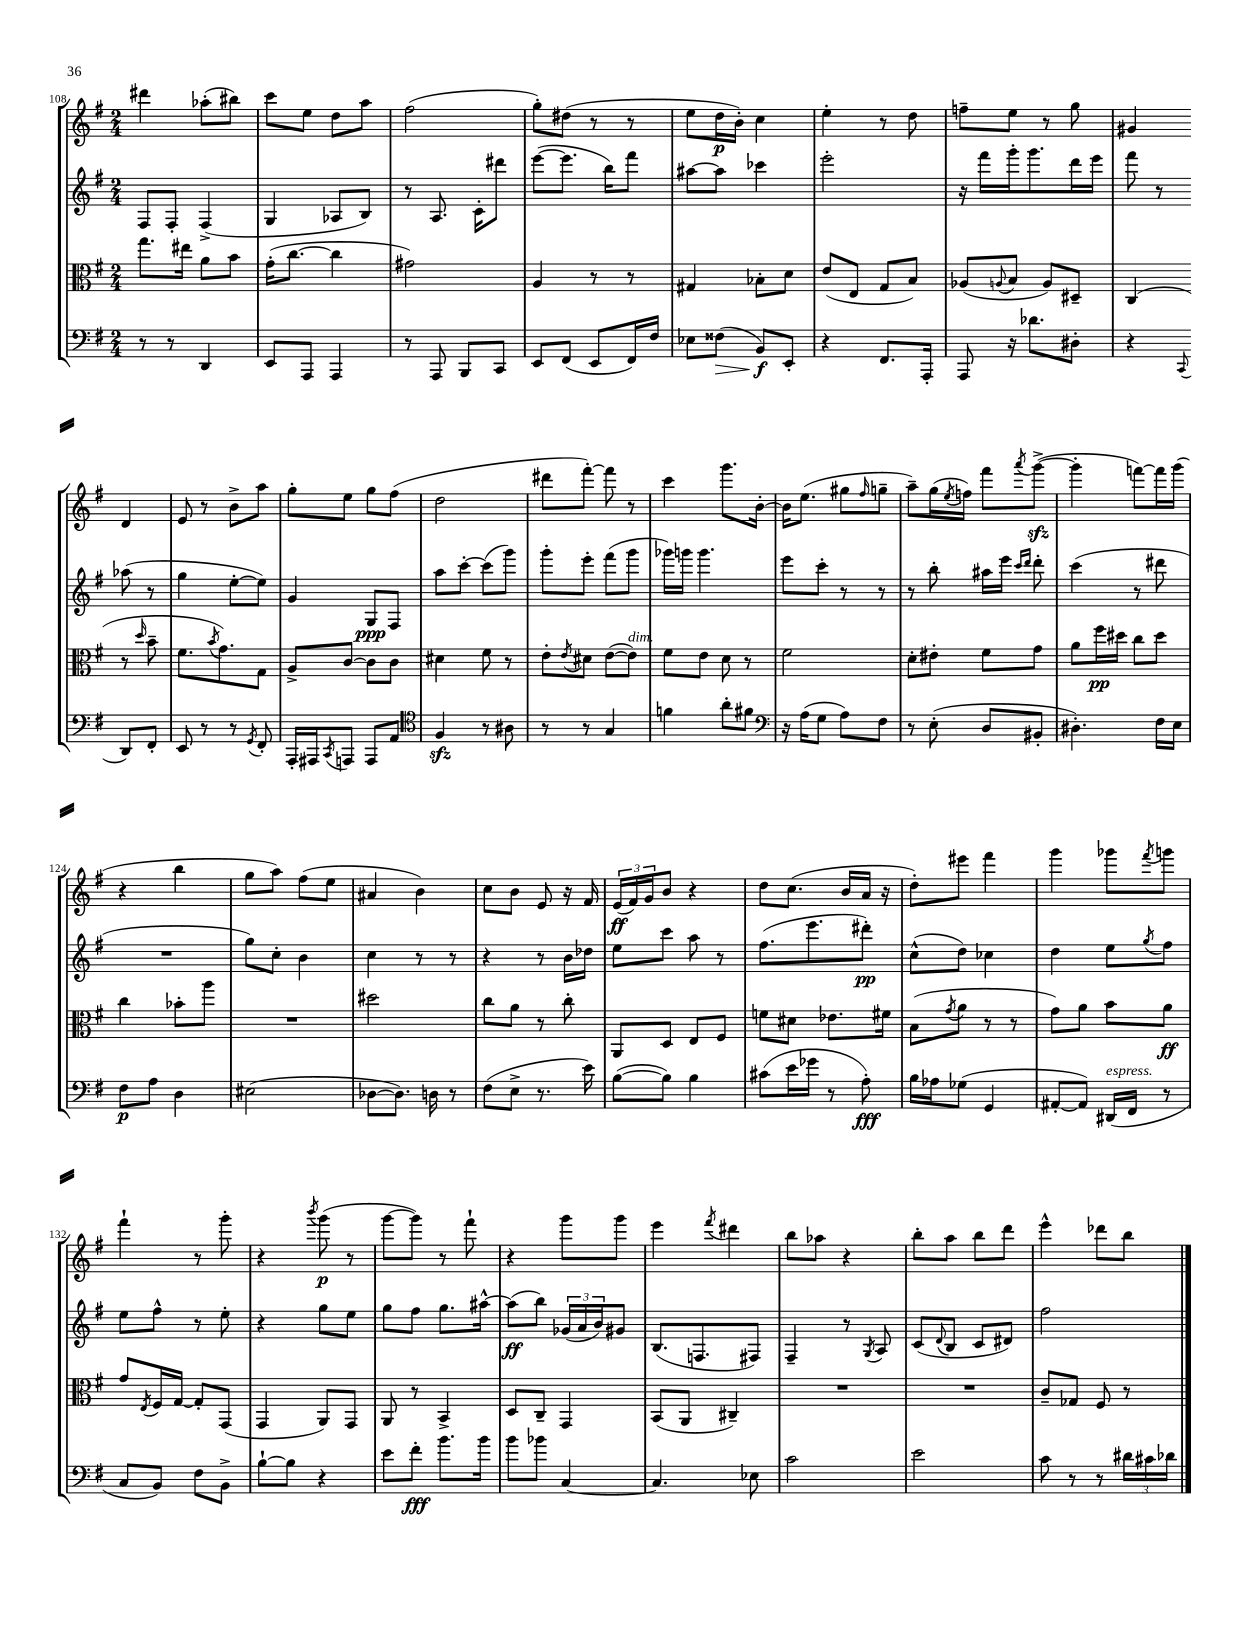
<<
\new StaffGroup <<
\new Staff = "s0" {
    \clef treble \key g \major \numericTimeSignature \time 2/4
    dis'''4 aes''8-.( bis''8) |
    c'''8 e''8 d''8 a''8 |
    fis''2( |
    g''8-.) dis''8( r8 r8 |
    e''8 d''16\p b'16-.) c''4 |
    e''4-. r8 d''8 |
    f''8-- e''8 r8 g''8 |
    gis'4 d'4 |
    e'8 r8 b'8-> a''8 |
    g''8-. e''8 g''8 fis''8( |
    d''2 |
    dis'''8 fis'''8~-.) fis'''8 r8 |
    c'''4 g'''8. b'16~-. |
    b'16 e''8.( gis''8 \grace { fis''16 } g''8-- |
    a''8--) g''16( \acciaccatura { e''8 } f''16) fis'''8 \acciaccatura { a'''8 } g'''8~->\sfz( |
    g'''4-. f'''8~) f'''16 g'''16( |
    r4 b''4 |
    g''8 a''8) fis''8( e''8 |
    ais'4 b'4) |
    c''8 b'8 e'8 r16 fis'16 |
    \tuplet 3/2 { e'16\ff( fis'16) g'16 } b'8 r4 |
    d''8 c''8.( b'16 a'16 r16 |
    d''8-.) eis'''8 fis'''4 |
    g'''4 ges'''8 \acciaccatura { fis'''8 } g'''8 |
    fis'''4-! r8 g'''8-. |
    r4 \acciaccatura { b'''8 } g'''8\p( r8 |
    g'''8~ g'''8) r8 fis'''8-! |
    r4 g'''8 g'''8 |
    e'''4 \acciaccatura { fis'''8 } dis'''4 |
    b''8 aes''8 r4 |
    b''8-. a''8 b''8 d'''8 |
    e'''4-^ des'''8 b''8 \bar "|." |
}
\new Staff = "s1" {
    \clef treble \key g \major \numericTimeSignature \time 2/4
    fis8 fis8-. fis4->( |
    g4 aes8 b8) |
    r8 a8. c'16-. dis'''8 |
    e'''8~( e'''8. b''16) fis'''8 |
    ais''8~ ais''8 ces'''4 |
    e'''2-. |
    r16 fis'''16 g'''16-. g'''8. d'''16 e'''16 |
    fis'''8 r8 aes''8( r8 |
    g''4 e''8~-. e''8) |
    g'4 g8\ppp fis8 |
    a''8 c'''8~-. c'''8( g'''8) |
    g'''8-. e'''8-. fis'''8( g'''8 |
    ges'''16) g'''16 g'''4. |
    e'''8 c'''8-. r8 r8 |
    r8 b''8-. ais''16 e'''16 \grace { c'''16 d'''16 } d'''8-. |
    c'''4( r8 dis'''8 |
    R2 |
    g''8) c''8-. b'4 |
    c''4 r8 r8 |
    r4 r8 b'16 des''16 |
    e''8 c'''8 a''8 r8 |
    fis''8.( e'''8. dis'''8-.\pp) |
    c''8-^( d''8) ces''4 |
    d''4 e''8 \acciaccatura { g''8 } fis''8 |
    e''8 fis''8-^ r8 e''8-. |
    r4 g''8 e''8 |
    g''8 fis''8 g''8. ais''16~-^ |
    ais''8\ff( b''8) \tuplet 3/2 { ges'16( a'16 b'16) } gis'8 |
    b8.( f8. fis8) |
    fis4-- r8 \acciaccatura { g8 } a8 |
    c'8( \appoggiatura { d'8 } b8 c'8 dis'8) |
    fis''2 \bar "|." |
}
\new Staff = "s2" {
    \clef alto \key g \major \numericTimeSignature \time 2/4
    g''8. eis''16 a'8 b'8 |
    g'16-.( c''8.~ c''4 |
    gis'2) |
    a4 r8 r8 |
    gis4 bes8-. d'8 |
    e'8( e8 g8 b8) |
    aes8( \appoggiatura { a8 } b8 a8) dis8-- |
    c4( r8 \grace { d''16 } b'8-- |
    fis'8. \acciaccatura { b'8 } g'8.) g8 |
    a8-> c'8~ c'8 c'8 |
    dis'4 fis'8 r8 |
    e'8-. \acciaccatura { e'8 } dis'8 e'8~( e'8^\markup { \italic "dim." }) |
    fis'8 e'8 d'8 r8 |
    fis'2 |
    d'8-. eis'8-. fis'8 g'8 |
    a'8 fis''16\pp dis''16 c''8 dis''8 |
    c''4 bes'8-. a''8 |
    R2 |
    dis''2 |
    c''8 a'8 r8 c''8-. |
    a,8 d8 e8 fis8 |
    f'8 dis'8 ees'8. fis'16 |
    b8( \acciaccatura { g'8 } a'8 r8 r8 |
    g'8) a'8 b'8 a'8\ff |
    g'8 \acciaccatura { e8 } fis16 g16~ g8-. g,8( |
    g,4 a,8) g,8 |
    a,8 r8 b,4-> |
    d8 c8-- g,4 |
    b,8( a,8 cis4--) |
    R2 |
    R2 |
    c'8-- ges8 fis8 r8 \bar "|." |
}
\new Staff = "s3" {
    \clef bass \key g \major \numericTimeSignature \time 2/4
    r8 r8 d,4 |
    e,8 a,,8 a,,4 |
    r8 a,,8 b,,8 c,8 |
    e,8 fis,8( e,8 fis,16) fis16 |
    ees8 fisis8\>( b,8\f\!) e,8-. |
    r4 fis,8. a,,16-. |
    a,,8 r16 des'8. dis8-. |
    r4 \appoggiatura { c,8 } d,8 fis,8-. |
    e,8 r8 r8 \acciaccatura { g,8 } fis,8-. |
    a,,16-. ais,,16 \acciaccatura { c,8 } a,,8 a,,8 a,8 |
    \clef tenor fis4\sfz r8 ais8 |
    r8 r8 g4 |
    f'4 a'8-. fis'8 |
    \clef bass r16 a16( g8 a8) fis8 |
    r8 e8-.( d8 bis,8-. |
    dis4.-.) fis16 e16 |
    fis8\p a8 d4 |
    eis2( |
    des8~ des8.) d16 r8 |
    fis8( e8-> r8. e'16) |
    b8~( b8) b4 |
    cis'8( e'16 ges'16 r8 a8-.\fff) |
    b16 aes16 ges8( g,4 |
    ais,8~-. ais,8) dis,16^\markup { \italic "espress." }( fis,16 r8 |
    c8 b,8) fis8 b,8-> |
    b8~-! b8 r4 |
    e'8 fis'8-.\fff b'8. b'16 |
    b'8 bes'8 c4~ |
    c4. ees8 |
    c'2 |
    e'2 |
    c'8 r8 r8 \tuplet 3/2 { dis'16 cis'16 des'16 } \bar "|." |
}
>>
>>
\layout { \context { \Score currentBarNumber = #108 } }
